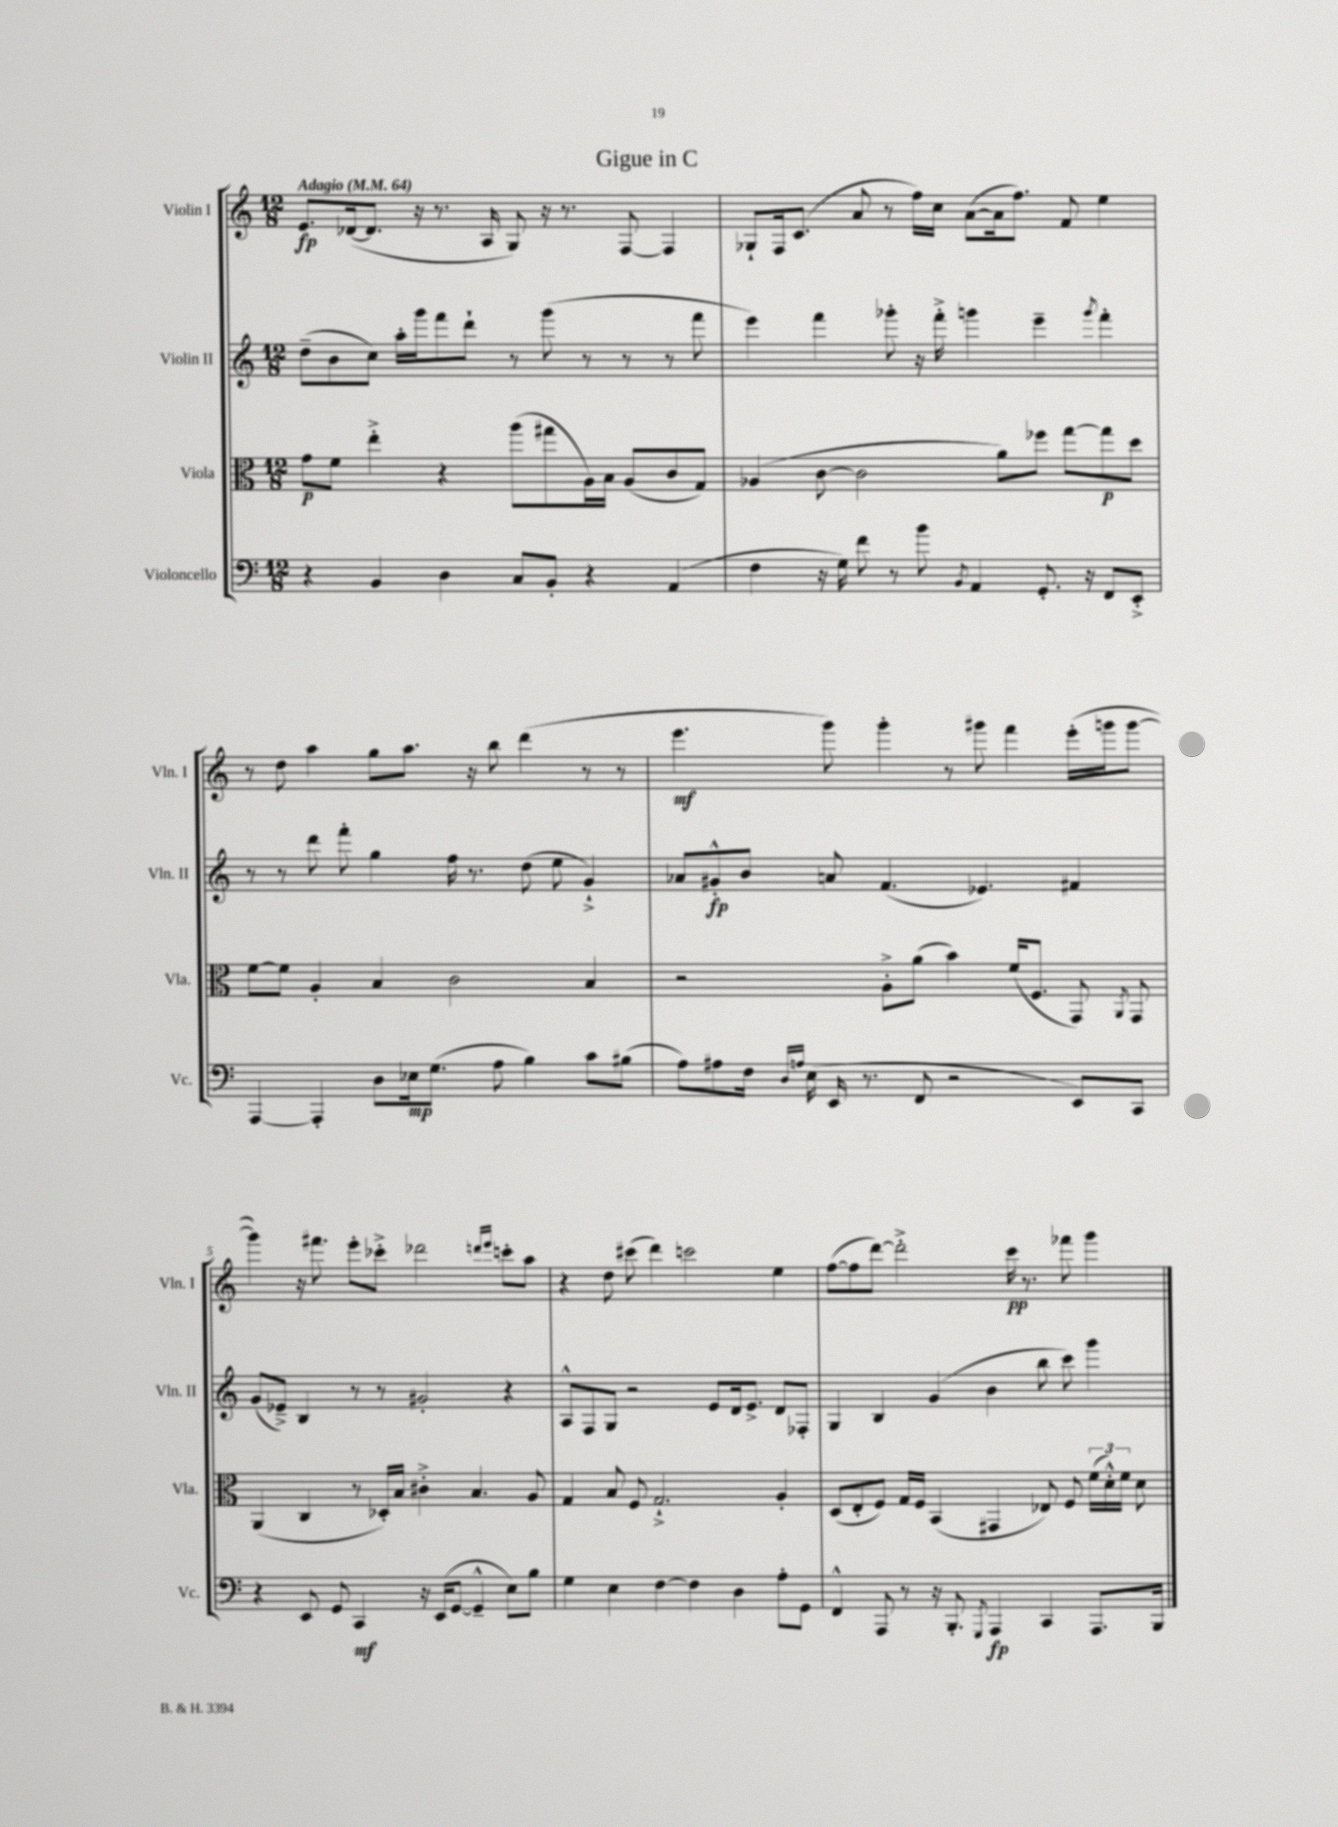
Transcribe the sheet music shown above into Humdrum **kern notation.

**kern	**kern	**kern	**kern
*staff4	*staff3	*staff2	*staff1
*clefF4	*clefC3	*clefG2	*clefG2
*k[]	*k[]	*k[]	*k[]
*M12/8	*M12/8	*M12/8	*M12/8
*MM64	*MM64	*MM64	*MM64
4r	8g	(8dd~	8.e
.	8f	8b	.
.	.	.	([16d-
4BB	4ee'^	8cc)	8.d-]
.	.	16aa'	.
.	.	16ggg	16r
4D	4r	8fff	8.r
.	.	8ddd`	.
.	.	.	16A
8C	(8aa	8r	8G)
8BB'	8gg#	(8ggg	16r
.	.	.	8.r
4r	16A)	8r	.
.	16B	.	.
.	(8A	8r	[8F
(4AA	8c	8r	4F]
.	8G)	8fff	.
=	=	=	=
4F	(4A-	4eee)	8G-`
.	.	.	16F
.	.	.	(8.c
16r	[8c	4fff	.
16G)	.	.	.
8f	2c]	.	8a
8r	.	8ggg-'	8r
8b	.	16r	16ff)
.	.	16fff'^	16cc
8qBB	.	.	.
4AA	.	4ggg	([8a
.	8a)	.	16a]
.	.	.	8.ff)
8.GG'	8ff-	4eee~	.
.	[8gg	.	8f
16r	.	.	.
.	.	8qggg	.
8FF	8gg]	4fff'	4ee
8EE'^	8dd	.	.
=	=	=	=
[4AAA	[8f	8r	8r
.	8f]	8r	8dd
4AAA']	4A'	8ddd	4aa
.	.	8fff'	.
8D	4B	4gg	8gg
16E-	.	.	8.aa
(8.G	.	.	.
.	2c	16ff	.
.	.	8.r	16r
8A	.	.	8bb
4B)	.	(8dd	(4ddd
.	.	8ee	.
8c	4B	4g`^)	8r
(8B#	.	.	8r
=	=	=	=
8A)	2r	8a-	4.eee
8A#	.	8g#'^^	.
16F	.	8b	.
16qqD	.	.	.
16qqA	.	.	.
(16E	.	.	.
16EE	.	8a	8ggg)
8.r	.	.	.
.	8A'^	(4.f	4ggg'
8FF	(8a	.	.
2r	4b)	.	8r
.	.	4.e-)	8ggg#
.	(16f	.	4fff
.	8.F	.	.
8EE)	8GG)	4f#	(16eee'
.	.	.	16ggg
.	8qAA	.	.
8CC	8GG	.	[8ggg
=	=	=	=
4r	(4AA	(8g	4ggg])
.	.	8e-~^)	.
8EE	4C	4B	16r
.	.	.	8.fff#
8GG	.	.	.
4CC	8r	8r	8eee'
.	16D-')	8r	8ccc-'^
.	16B	.	.
16r	4c#'^	2g#'	2ddd-
(16EE	.	.	.
[8GG	.	.	.
4GG~^^]	4.B	.	.
.	.	.	16qqddd
.	.	.	16qqeee
8E)	.	4r	8ccc'
8B	8A	.	8aa
=	=	=	=
4G	4G	8A^^	4r
.	.	8F	.
4E	8B	8G	8dd
.	8F	2r	(8ccc#
[4F	2.G`^	.	4ddd)
4F]	.	.	2ccc
.	.	8e	.
4D	.	16d	.
.	.	8.e^	.
8A'	4A'	8d	4ee
8GG	.	8F-'	.
=	=	=	=
4FF^^	(8D	4G	([8ff
.	8E'	.	8ff]
8AAA	8F)	4B	[8ddd)
8r	16G	.	2ddd'^]
.	16F	.	.
16r	(4BB	(4g	.
8.BBB'	.	.	.
8qGGG	.	.	.
4AAA	4GG#	4b	.
.	.	.	16ccc
.	.	.	8.r
4CC	8E-)	8bb	.
.	8F	8ccc)	8fff-
8.AAA	(24f	4ggg	4ggg
.	24d'^^)	.	.
.	24f	.	.
.	8d	.	.
16BBB	.	.	.
==	==	==	==
*-	*-	*-	*-
